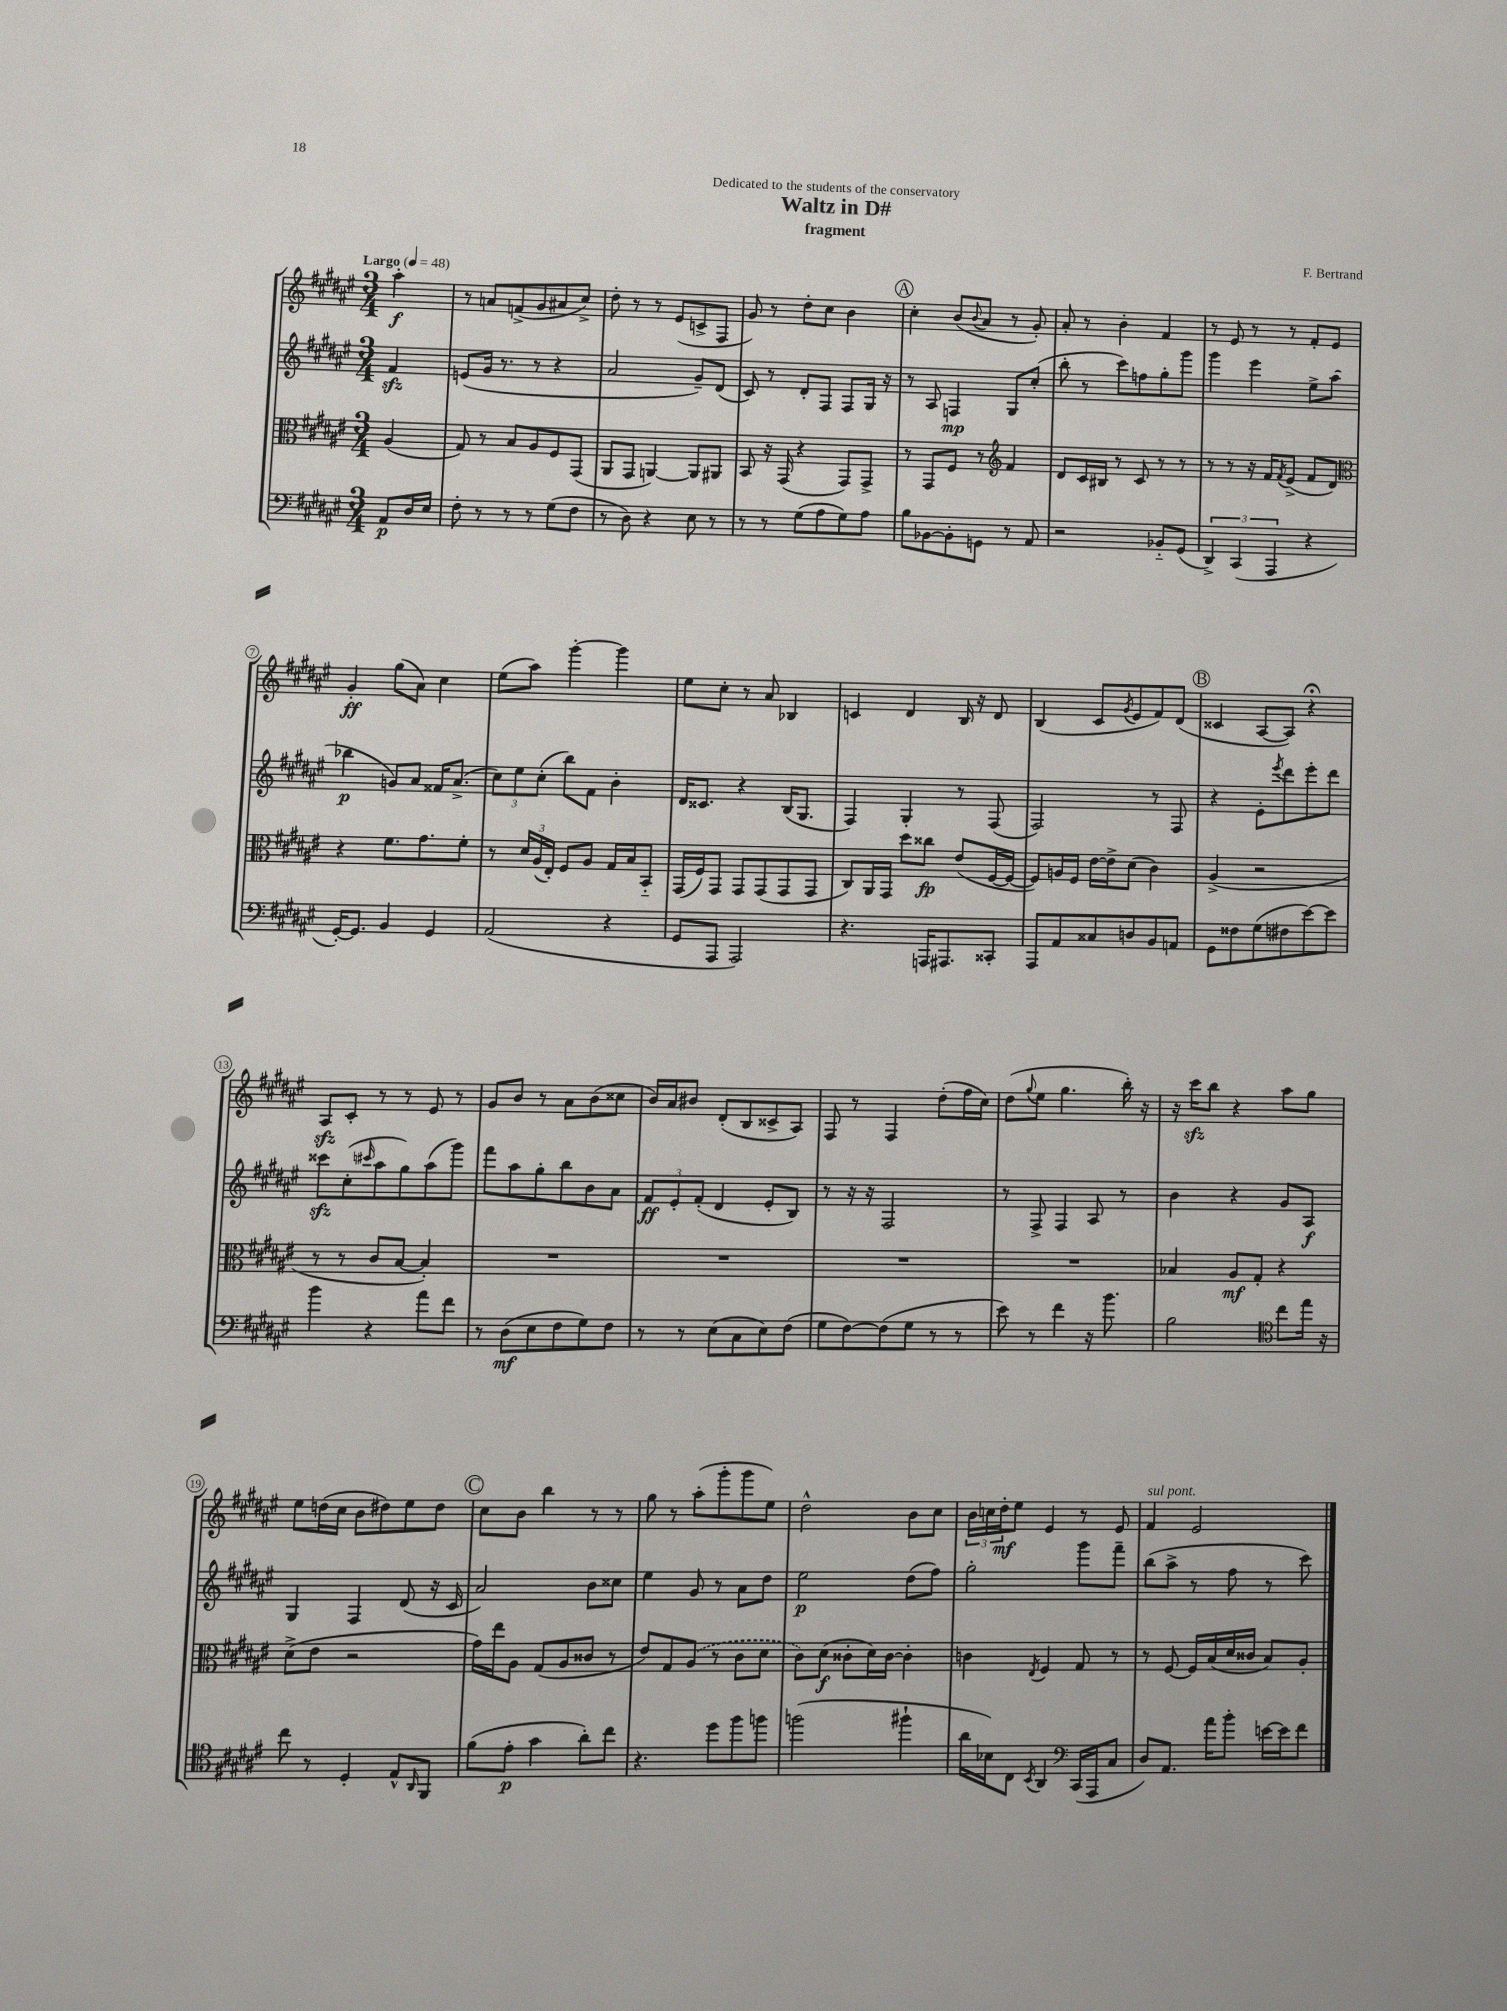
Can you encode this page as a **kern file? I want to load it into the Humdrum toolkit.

**kern	**dynam	**kern	**dynam	**kern	**dynam	**kern	**dynam
*part4	*part4	*part3	*part3	*part2	*part2	*part1	*part1
*staff4	*staff4	*staff3	*staff3	*staff2	*staff2	*staff1	*staff1
*clefF4	*	*clefC3	*	*clefG2	*	*clefG2	*
*k[f#c#g#d#a#e#]	*	*k[f#c#g#d#a#e#]	*	*k[f#c#g#d#a#e#]	*	*k[f#c#g#d#a#e#]	*
*M3/4	*	*M3/4	*	*M3/4	*	*M3/4	*
*MM48	*	*MM48	*	*MM48	*	*MM48	*
=	=	=	=	=	=	=	=
!	!	!	!	!	!	!LO:TX:a:B:t=Largo	!
8AA#/L	p	(4A#/	.	4f#zz/	.	4aa#'\	f
16D#/L	.	.	.	.	.	.	.
16E#/JJ	.	.	.	.	.	.	.
=1	=1	=1	=1	=1	=1	=1	=1
8F#'\	.	8G#/)	.	(8en/L	.	8r	.
8r	.	8r	.	16g#/Jk	.	8an/L	.
.	.	.	.	8.r	.	.	.
8r	.	8B/L	.	.	.	(8fn^/	.
8r	.	8A#/	.	8r	.	8g#/	.
(8G#\L	.	8F#/	.	4r	.	8a#X/	.
8F#\J	.	(8GG#/J	.	.	.	8cc#^/J)	.
=2	=2	=2	=2	=2	=2	=2	=2
8r	.	8AA#/L	.	2a#/	.	8dd#'\	.
8D#\)	.	8GG#/J	.	.	.	8r	.
4r	.	[4AAn/)	.	.	.	8r	.
.	.	.	.	.	.	(8e#/L	.
8E#\	.	8AA/L]	.	8g#~/L)	.	8cn^/	.
8r	.	8AA#X/J	.	(8d#/J	.	8F#/J	.
=3	=3	=3	=3	=3	=3	=3	=3
8r	.	8BB/	.	8c#/)	.	8g#/)	.
8r	.	16r	.	8r	.	8r	.
.	.	(16GG#/	.	.	.	.	.
(8G#\L	.	4r	.	8d#'/L	.	8dd#'\L	.
8A#\	.	.	.	8F#/J	.	8cc#\J	.
8G#\)	.	8GG#/L)	.	8F#/L	.	4b\	.
8A#\J	.	8GG#^/J	.	16G#/Jk	.	.	.
.	.	.	.	16r	.	.	.
!!LO:REH:place=s1:t=A
=4	=4	=4	=4	=4	=4	=4	=4
8B\L	.	8r	.	8r	.	4cc#'\	.
[8BB-X\	.	8GG#/L	.	8A#/	.	.	.
8BB-'\]	.	8F#/J	.	4Fn/	mp	(8b/L	.
.	.	.	.	.	.	8qqb/	.
8GGn\J	.	8r	.	.	.	8a#/J	.
*	*	*clefG2	*	*	*	*	*
8r	.	4f#/	.	8G#/L	.	8r	.
8AA#/	.	.	.	(8cc#'/J	.	8g#'/)	.
=5	=5	=5	=5	=5	=5	=5	=5
2r	.	8d#/L	.	8bb'\	.	8a#'/	.
.	.	16c#/L	.	8r	.	8r	.
.	.	16B#X/JJ	.	.	.	.	.
.	.	8r	.	8ccc#\L)	.	4b'\	.
.	.	8c#/	.	8ffn\	.	.	.
8BB-X/L	.	8r	.	8gg#'\	.	4f#/	.
(8GG#/J	.	8r	.	8ggg#\J	.	.	.
=6	=6	=6	=6	=6	=6	=6	=6
6DD#^/)	.	8r	.	4ggg#\	.	8r	.
.	.	8r	.	.	.	8e#/	.
(6CC#/	.	.	.	.	.	.	.
.	.	16r	.	4eee#\	.	8r	.
.	.	16f#/KL	.	.	.	.	.
6AAA#/	.	.	.	.	.	.	.
.	.	8qf#/	.	.	.	.	.
.	.	(8e#^/J	.	.	.	8r	.
4r	.	8f#/L	.	8ee#^\L	.	8f#'/L	.
.	.	8d#/J)	.	(8aa#\J	.	8e#/J	.
!!LO:LB:g=z
=7	=7	=7	=7	=7	=7	=7	=7
*	*	*clefC3	*	*	*	*	*
[16GG#'/KL)	.	4r	.	4bb-X\	p	4g#'/	ff
8.GG#/J]	.	.	.	.	.	.	.
4BB/	.	8.f#\L	.	8gn/L)	.	(8gg#\L	.
.	.	.	.	8a#/J	.	8a#\J)	.
.	.	8.g#\	.	.	.	.	.
4GG#/	.	.	.	16f##X/KL	.	4cc#\	.
.	.	.	.	(8.a#^/J	.	.	.
.	.	8f#'\J	.	.	.	.	.
=8	=8	=8	=8	=8	=8	=8	=8
(2AA#/	.	8r	.	12cc#\L)	.	(8ee#\L	.
.	.	.	.	12ee#\	.	.	.
.	.	24d#/LL	.	.	.	8aa#\J)	.
.	.	(24A#/	.	(12cc#'\J	.	.	.
.	.	24E#'/JJ)	.	.	.	.	.
.	.	8F#/L	.	8bb\L)	.	[4ggg#'\	.
.	.	8A#/J	.	8f#\J	.	.	.
4r	.	16G#/LL	.	4b'\	.	4ggg#\]	.
.	.	16B/J	.	.	.	.	.
.	.	8BB/J	.	.	.	.	.
=9	=9	=9	=9	=9	=9	=9	=9
8GG#/L	.	(16GG#/LL	.	16d#/KL	.	8ee#\L	.
.	.	16F#/J)	.	8.c##X/J	.	.	.
8AAA#/J	.	8GG#/J	.	.	.	8cc#'\J	.
2AAA#/)	.	8GG#/L	.	4r	.	8r	.
.	.	(8GG#/	.	.	.	8a#/	.
.	.	8GG#/	.	(16B/KL	.	4B-X/	.
.	.	.	.	8.G#/J	.	.	.
.	.	8GG#/J	.	.	.	.	.
=10	=10	=10	=10	=10	=10	=10	=10
4.r	.	8C#/L)	.	4F#/)	.	4cn/	.
.	.	16AA#/L	.	.	.	.	.
.	.	16GG#/JJ	.	.	.	.	.
.	.	8dd#\L	.	4G#'/	.	4d#/	.
16AAAn/KL	.	8cc##X\J	fp	.	.	.	.
8.AAA#X/	.	.	.	.	.	.	.
.	.	(8e#/L	.	8r	.	16B/	.
.	.	.	.	.	.	16r	.
8CC##X'/J	.	[16F#/L	.	(8F#/	.	8d#/	.
.	.	16F#/JJ_	.	.	.	.	.
=11	=11	=11	=11	=11	=11	=11	=11
8AAA#/L	.	8F#/L])	.	2F#/)	.	(4B/	.
8AA#/	.	16An/L	.	.	.	.	.
.	.	16F#/JJ	.	.	.	.	.
8C##X/	.	[16e#\LL	.	.	.	8c#/L	.
.	.	16e#^\J]	.	.	.	.	.
.	.	.	.	.	.	8qg#/	.
8Dn/	.	(8d#\J	.	.	.	8e#/	.
8BB/	.	4c#\)	.	8r	.	8f#/)	.
8AAn/J	.	.	.	8F#/	.	(8d#/J	.
!!LO:REH:place=s1:t=B
=12	=12	=12	=12	=12	=12	=12	=12
8GG#\L	.	(4A#^/	.	4r	.	4c##X/	.
8F##X\	.	.	.	.	.	.	.
(8G#\	.	2r	.	8e#'\L	.	[8A#/L	.
.	.	.	.	8qeee#/	.	.	.
8F#X\	.	.	.	8ddd#\	.	8A#/J])	.
[8e#\)	.	.	.	8eee#'\	.	4r;<	.
8e#\J]	.	.	.	8ddd#\J	.	.	.
!!LO:LB:g=z
=13	=13	=13	=13	=13	=13	=13	=13
4b\	.	8r	.	8ccc##Xzz\L	.	8A#zz/L	.
.	.	8r	.	(8cc#'\	.	8c#'/J	.
.	.	.	.	16qqccc#X/	.	.	.
4r	.	8c#/L	.	8aa#\	.	8r	.
.	.	[8B/J	.	8gg#\)	.	8r	.
8a#\L	.	4B'/])	.	(8aa#\	.	8e#/	.
8f#\J	.	.	.	8ggg#\J)	.	8r	.
=14	=14	=14	=14	=14	=14	=14	=14
8r	.	2.r	.	8fff#\L	.	8g#/L	.
(8D#\L	mf	.	.	8aa#\	.	8b/J	.
8E#\	.	.	.	8gg#'\	.	8r	.
8F#\	.	.	.	8bb\	.	8a#\L	.
8G#\)	.	.	.	8b\	.	(8b\	.
8F#\J	.	.	.	8a#\J	.	8cc##X\J	.
=15	=15	=15	=15	=15	=15	=15	=15
8r	.	2.r	.	12f#/L	ff	16b/LL)	.
.	.	.	.	.	.	16a#/J	.
.	.	.	.	12e#'/	.	.	.
8r	.	.	.	.	.	8b#X/J	.
.	.	.	.	(12f#'/J	.	.	.
(8E#\L	.	.	.	4d#/	.	(8d#'/L	.
8C#\	.	.	.	.	.	8B/	.
8E#\)	.	.	.	8e#'/L	.	8c##X^/	.
(8F#\J	.	.	.	8B/J)	.	8A#/J)	.
=16	=16	=16	=16	=16	=16	=16	=16
8G#\L	.	2.r	.	8r	.	8F#/	.
[8F#\)	.	.	.	16r	.	8r	.
.	.	.	.	16r	.	.	.
(8F#\]	.	.	.	2F#/	.	4F#/	.
8G#\J	.	.	.	.	.	.	.
8r	.	.	.	.	.	(8dd#'\L	.
8r	.	.	.	.	.	16ff#\L	.
.	.	.	.	.	.	16cc#\JJ)	.
=17	=17	=17	=17	=17	=17	=17	=17
8e#\)	.	2.r	.	8r	.	(8dd#\L	.
.	.	.	.	.	.	8qqgg#/	.
8r	.	.	.	8F#^/	.	8ee#\J	.
4f#\	.	.	.	4F#/	.	4.gg#\	.
16r	.	.	.	8A#/	.	.	.
8.b\	.	.	.	.	.	.	.
.	.	.	.	8r	.	16bb'\)	.
.	.	.	.	.	.	16r	.
=18	=18	=18	=18	=18	=18	=18	=18
2B\	.	4B-X/	.	4b\	.	16r	.
.	.	.	.	.	.	16ccc#zz\KL	.
.	.	.	.	.	.	8bb\J	.
.	.	8A#/L	mf	4r	.	4r	.
.	.	8G#'/J	.	.	.	.	.
*clefC4	*	*	*	*	*	*	*
8cc#\L	.	4r	.	8g#/L	.	8aa#\L	.
16ee#\Jk	.	.	.	8A#/J	f	8gg#\J	.
16r	.	.	.	.	.	.	.
!!LO:LB:g=z
=19	=19	=19	=19	=19	=19	=19	=19
8cc#\	.	(8d#^\L	.	4G#/	.	8ee#\L	.
8r	.	8e#\J	.	.	.	(16ddn\L	.
.	.	.	.	.	.	16cc#\JJ	.
4D#'/	.	2r	.	4F#/	.	8b\L	.
.	.	.	.	.	.	8dd#X\)	.
8E#^^/L	.	.	.	(8d#/	.	8ee#\	.
16qqAA#/	.	.	.	.	.	.	.
8FF#/J	.	.	.	16r	.	8dd#\J	.
.	.	.	.	16c#/	.	.	.
!!LO:REH:place=s1:t=C
=20	=20	=20	=20	=20	=20	=20	=20
(8f#\L	.	16g#\LL)	.	2a#/)	.	8cc#\L	.
.	.	16ee#\J	.	.	.	.	.
8e#'\J	p	8A#\J	.	.	.	8b\J	.
4g#\	.	(8G#/L	.	.	.	4bb\	.
.	.	8A#/	.	.	.	.	.
8a#'\L)	.	8c##X/J	.	8b\L	.	8r	.
8cc#\J	.	8r	.	8cc##X\J	.	8r	.
=21	=21	=21	=21	=21	=21	=21	=21
4.r	.	8e#/L)	.	4ee#\	.	8gg#\	.
.	.	8G#/	.	.	.	8r	.
.	.	(8A#/J	.	8g#/	.	(8aa#'\L	.
8dd#\L	.	8r	.	8r	.	8ggg#'\	.
8ff#\	.	8c#\L	.	8a#\L	.	8ggg#\	.
8ffn\J	.	8d#\J	.	8dd#\J	.	8ee#\J)	.
=22	=22	=22	=22	=22	=22	=22	=22
(2ffn\	.	8c#\L)	.	2ee#\	p	2dd#^^\	.
.	.	(8d#\J	f	.	.	.	.
.	.	8c##X'\L	.	.	.	.	.
.	.	16d#\L)	.	.	.	.	.
.	.	[16c##\JJ	.	.	.	.	.
4ff#X`\	.	4c##'\]	.	(8dd#\L	.	8b\L	.
.	.	.	.	8ff#\J)	.	8cc#\J	.
=23	=23	=23	=23	=23	=23	=23	=23
16a#\LL	.	4cn\	.	2gg#'\	.	24b\LL	.
.	.	.	.	.	.	24ccn\	.
16B-X\J)	.	.	.	.	.	.	.
.	.	.	.	.	.	24dd#'\J	mf
8C#\J	.	.	.	.	.	8ee#\J	.
8qBB/	.	8qE#/	.	.	.	.	.
4AA#/	.	4F#/	.	.	.	4e#/	.
*clefF4	*	*	*	*	*	*	*
(16CC#/LL	.	8G#/	.	8ggg#\L	.	8r	.
16AAA#/J	.	.	.	.	.	.	.
8C#/J	.	8r	.	8fff#~\J	.	8e#/	.
=24	=24	=24	=24	=24	=24	=24	=24
!	!	!	!	!	!	!LO:TX:a:i:t=sul pont.	!
8D#/L)	.	8r	.	(8bb\L	.	4f#/	.
8.AA#/J	.	[8F#/	.	8aa#^\J	.	.	.
.	.	16F#/LL]	.	8r	.	2e#/	.
16a#\KL	.	(16B/	.	.	.	.	.
8b'\J	.	16d#/	.	8ff#\	.	.	.
.	.	16c##X/JJ	.	.	.	.	.
[16en\LL	.	8B/L)	.	8r	.	.	.
16e\J]	.	.	.	.	.	.	.
8f#\J	.	8A#'/J	.	8ccc#\)	.	.	.
==	==	==	==	==	==	==	==
*-	*-	*-	*-	*-	*-	*-	*-
